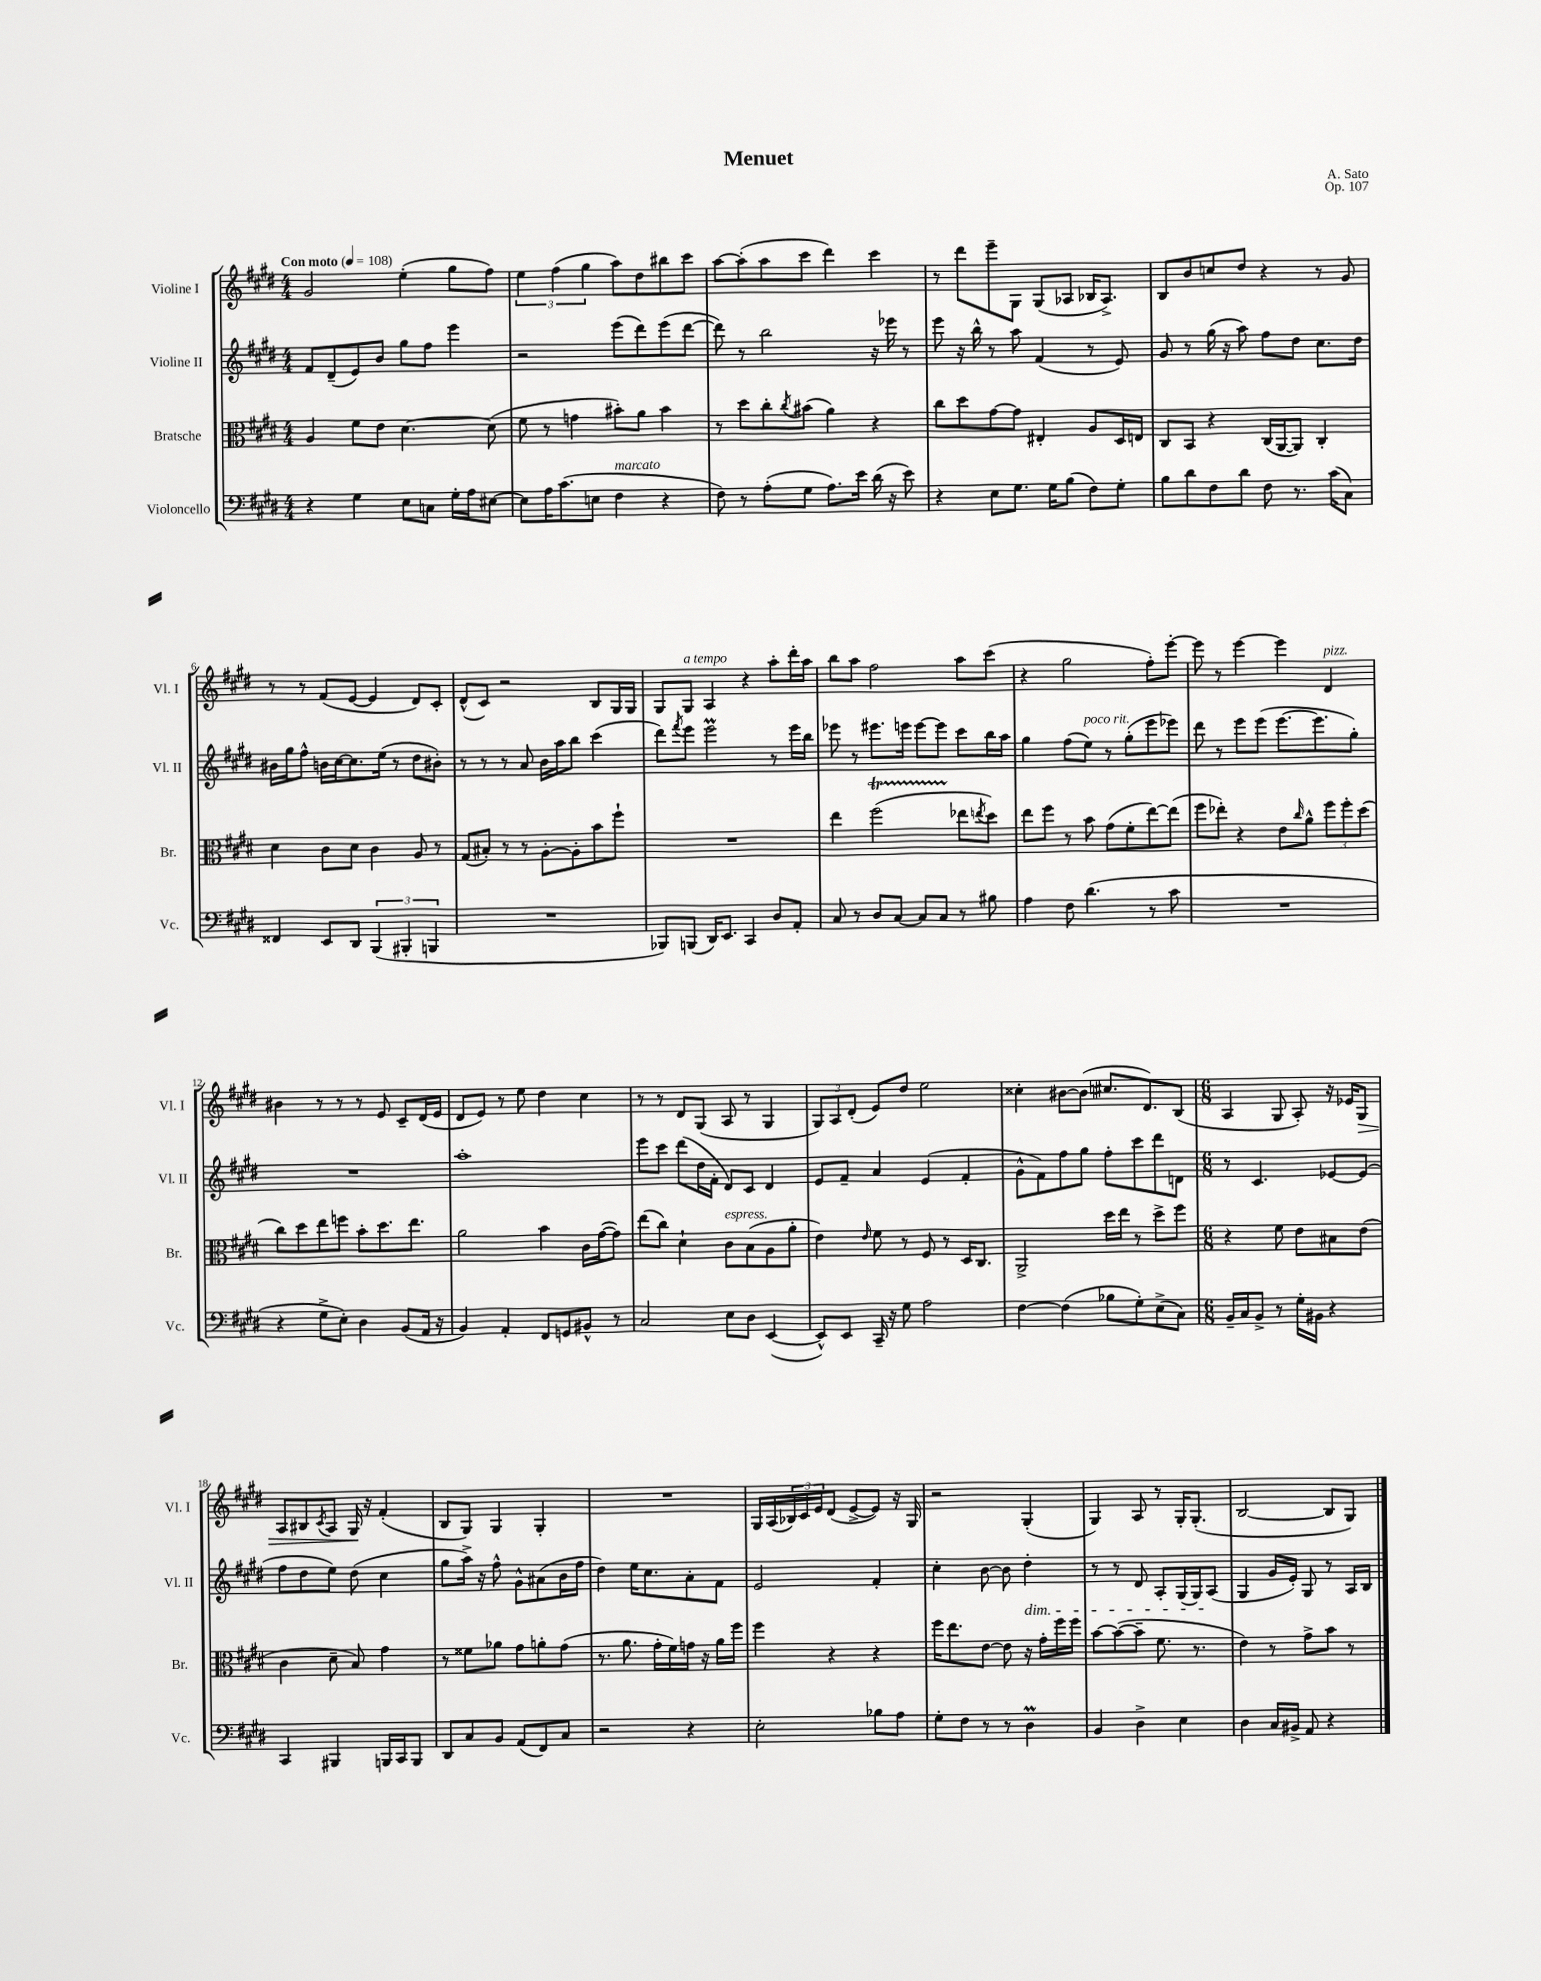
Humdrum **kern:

**kern	**kern	**kern	**kern	**dynam
*part4	*part3	*part2	*part1	*part1
*staff4	*staff3	*staff2	*staff1	*staff1
*I"Violoncello	*I"Bratsche	*I"Violine II	*I"Violine I	*
*I'Vc.	*I'Br.	*I'Vl. II	*I'Vl. I	*
*clefF4	*clefC3	*clefG2	*clefG2	*
*k[f#c#g#d#]	*k[f#c#g#d#]	*k[f#c#g#d#]	*k[f#c#g#d#]	*
*M4/4	*M4/4	*M4/4	*M4/4	*
*MM108	*MM108	*MM108	*MM108	*
=1	=1	=1	=1	=1
!	!	!	!LO:TX:a:B:t=Con moto	!
4r	4A/	8f#/L	2g#/	.
.	.	(8d#~/	.	.
4G#\	8f#\L	8e/)	.	.
.	8e\J	8b/J	.	.
8E\L	[4.d#\	8gg#\L	(4ee'\	.
8Cn\J	.	8ff#\J	.	.
16G#'\LL	.	4eee\	8gg#\L	.
16A\J	.	.	.	.
[8E#X\J	(8d#\]	.	8ff#\J)	.
=2	=2	=2	=2	=2
8E#\L]	8f#\	2r	6ee\	.
16A\K	8r	.	.	.
.	.	.	(6ff#\	.
(8.c#\	.	.	.	.
.	4gn\	.	.	.
.	.	.	6gg#\	.
8En\J	.	.	.	.
!LO:TX:a:i:t=marcato	!	!	!	!
4F#\	8b#X'\L)	(8eee\L	8aa\L)	.
.	8a\J	8ddd#\)	8dd#\	.
4r	4b#\	(8eee\	8bb#X\	.
.	.	[8ddd#\J	8ccc#\J	.
=3	=3	=3	=3	=3
8F#\)	8r	8ddd#\])	[8aa\L	.
8r	8dd#\L	8r	(8aa'\]	.
(8A'\L	8cc#'\	2bb\	8aa\	.
.	8qcc#/	.	.	.
8G#\J	(8b#X\J	.	8ccc#\J	.
8.A\L)	4a\)	.	4ddd#\)	.
16e\Jk	.	.	.	.
(16d#\	4r	16r	4ccc#\	.
16r	.	16eee-X\	.	.
8e\)	.	8r	.	.
=4	=4	=4	=4	=4
4r	8cc#\L	8eee\	8r	.
.	8dd#\	16r	8ddd#\L	.
.	.	16bb^^\	.	.
8E\L	[8g#\	8r	8eee~\	.
8.G#\J	8g#\J]	8aa\	8G#\J	.
.	4E#X'/	(4f#/	(8G#/L	.
16G#\KL	.	.	.	.
(8B\J	.	.	8A-X/J	.
8F#\L)	8A/L	8r	16B-X/KL	.
.	.	.	8.A-^/J)	.
8G#'\J	16D#/L	8e/)	.	.
.	16En/JJ	.	.	.
=5	=5	=5	=5	=5
8B\L	8C#/L	8g#/	8B/L	.
8d#\	8BB/J	8r	8b/	.
8F#\	4r	(16gg#\	8ccn/	.
.	.	16r	.	.
8d#\J	.	8aa\)	8dd#/J	.
8F#\	(16C#/LL	8ff#\L	4r	.
.	[16AA/J	.	.	.
8.r	8AA/J])	8dd#\J	.	.
.	4C#'/	8.cc#\L	8r	.
(16c#\KL	.	.	.	.
8C#\J)	.	.	8g#/	.
.	.	16dd#\Jk	.	.
!!LO:LB:g=z
=6	=6	=6	=6	=6
4FF##X/	4d#\	16b#X\LL	8r	.
.	.	16gg#\J	.	.
.	.	8ff#^^\J	8r	.
8EE/L	8c#\L	16bn\LL	(8f#/L	.
.	.	[16cc#\J	.	.
8DD#/J	8d#\J	8.cc#\]	[8e/J	.
(6BBB/	4c#\	.	4e/]	.
.	.	(16ee\Jk	.	.
.	.	8r	.	.
6BBB#X'/	.	.	.	.
.	8A/	8dd#\L	8d#/L)	.
6BBBn/	.	.	.	.
.	8r	8b#X'\J)	8c#'/J	.
=7	=7	=7	=7	=7
1r	(8G#/L	8r	(8d#^^/L	.
.	8B#X'/J)	8r	8c#/J)	.
.	8r	8r	2r	.
.	8r	8a/	.	.
.	[8A'\L	16b\LL	.	.
.	.	16aa\J	.	.
.	8A'\]	8bb\J	.	.
.	8b\	(4ccc#\	8B/L	.
.	8ff#`\J	.	16G#/L	.
.	.	.	16G#/JJ	.
=8	=8	=8	=8	=8
8BBB-X/L)	1r	8ddd#\L)	8G#/L	.
.	.	8qfff#/	.	.
!	!	!	!LO:TX:a:i:t=a tempo	!
(8BBBn/J	.	8eee\J	8G#/J	.
16DD#/KL)	.	2eeeM\	4A/	.
8.EE/J	.	.	.	.
4CC#/	.	.	4r	.
8D#/L	.	8r	8aa'\L	.
8AA'/J	.	16eee\LL	16ddd#'\L	.
.	.	16bb\JJ	16aa\JJ	.
=9	=9	=9	=9	=9
8C#/	4ee\	8eee-X\	8bb\L	.
8r	.	8r	8aa\J	.
8D#/L	(2ff#T\	8.eee#X\L	2ff#\	.
[8C#/J	.	.	.	.
.	.	16eeen\Jk	.	.
8C#/L]	.	[8eee\L	.	.
8C#/J	.	8eee\J]	.	.
8r	8ee-X\L	8ccc#\L	8aa\L	.
.	8qeen/	.	.	.
8B#X\	8dd#\J)	16bb\L	(8ccc#\J	.
.	.	16aa\JJ	.	.
=10	=10	=10	=10	=10
4A\	8ee\L	4gg#\	4r	.
.	8ff#\J	.	.	.
8F#\	8r	(8ff#\L	2gg#\	.
!	!	!LO:TX:a:i:t=poco rit.	!	!
(4.d#\	8b\	8ee\J)	.	.
.	(8g#\L	8r	.	.
.	8f#'\	(8gg#'\L	.	.
8r	[8ee\)	8eee\	8ff#'\L)	.
8c#\	(8ee\J]	8eee-X\J)	[8eee'\J	.
=11	=11	=11	=11	=11
1r	8ff#\L	8ddd#\	8eee\]	.
.	8ee-X'\J)	8r	8r	.
.	4r	8eee\L	[4eee\	.
.	.	(8eee\J	.	.
.	8e\L	[8.eee\L	4eee\]	.
.	16qqcc#/	.	.	.
.	8a^^\J	.	.	.
.	.	8.eee\]	.	.
!	!	!	!LO:TX:a:i:t=pizz.	!
.	12ff#\L	.	4d#/	.
.	12ff#'\	.	.	.
.	.	8gg#'\J)	.	.
.	(12dd#\J	.	.	.
!!LO:LB:g=z
=12	=12	=12	=12	=12
4r	8cc#\L)	1r	4b#X\	.
.	8dd#\	.	.	.
8G#^\L	8ee\	.	8r	.
8E'\J)	8ffn\J	.	8r	.
4D#\	8b'\L	.	8r	.
.	8.dd#\	.	8e/	.
(8BB/L	.	.	8c#~/L	.
.	8.ee\J	.	.	.
16AA/Jk	.	.	(16d#/L	.
16r	.	.	16e/JJ	.
=13	=13	=13	=13	=13
4BB/)	2a\	1aa'	8d#/L	.
.	.	.	8e/J)	.
4AA'/	.	.	8r	.
.	.	.	8ee\	.
8FF#/L	4b\	.	4dd#\	.
8GGn/	.	.	.	.
8BB#X^^/J	16c#\LL	.	4cc#\	.
.	([16g#\J	.	.	.
8r	8g#\J])	.	.	.
=14	=14	=14	=14	=14
2C#/	(8ee\L	8eee\L	8r	.
.	8cc#\J)	8ccc#\J	8r	.
.	4d#`\	(8ddd#\L	8d#/L	.
.	.	16dd#\L	(8G#/J	.
.	.	16f#'\JJ	.	.
!	!LO:TX:a:i:t=espress.	!	!	!
8E\L	8c#\L	8d#/L)	8A/	.
8D#\J	(8B\	8c#/J	8r	.
([4EE/	8A\	4d#/	4G#/	.
.	8a'\J	.	.	.
=15	=15	=15	=15	=15
8EE^^/L])	4e\)	8e/L	12G#/L)	.
.	.	.	12A/	.
8EE/J	.	8f#~/J	.	.
.	.	.	(12d#'/J	.
.	16qqe/	.	.	.
16CC#~/	8f#\	4a/	8e/L)	.
16r	.	.	.	.
8G#\	8r	.	8dd#/J	.
2A\	8F#/	(4e/	2ee\	.
.	8r	.	.	.
.	16D#/KL	4f#'/	.	.
.	8.C#/J	.	.	.
=16	=16	=16	=16	=16
[4F#\	2AA^/	8g#^^\L	4cc##X'\	.
.	.	8f#\)	.	.
(4F#\]	.	8ff#\	[8b#X\L	.
.	.	8gg#\J	(8b#\J]	.
8B-X\L	16dd#\LL	8ff#'\L	8.cc#X/L	.
.	16ee\JJ	.	.	.
8G#'\)	8r	8ccc#\	.	.
.	.	.	8.d#/)	.
(8E^\	8dd#^\L	8ddd#\	.	.
8C#\J)	8ff#\J	8dn\J	(8B/J	.
=17	=17	=17	=17	=17
*M6/8	*M6/8	*M6/8	*M6/8	*
16BB~/LL	4r	8r	4A/	.
16C#/J	.	.	.	.
8BB^/J	.	4.c#/	.	.
8r	8f#\	.	8G#/	.
16G#'\LL	8e\L	.	8A'/)	.
16BB#X\JJ	.	.	.	.
4r	8B#X\	[8e-X/L	16r	.
.	.	.	16e-X/KL	.
!	!	!	!	!LO:HP:b
.	(8e\J	(8e-/J]	8G#/J	>
!!LO:LB:g=z
=18	=18	=18	=18	=18
4CC#/	4c#\	8ff#\L	8A/L	.
.	.	8dd#\	8B#X/	.
.	.	.	8qc#/	.
4BBB#X/	8d#~\	8ee\J)	8A/J	.
.	8B/)	(8dd#\	16G#/	.
.	.	.	16r	]
16BBBn/LL	4g#\	4cc#\	(4f#'/	.
16CC#/J	.	.	.	.
8BBB/J	.	.	.	.
=19	=19	=19	=19	=19
8DD#/L	8r	8gg#\L	8B/L	.
8C#/	8f##X\L	16aa^\Jk)	8G#/J)	.
.	.	16r	.	.
8BB/J	8a-X\J	8ff#^^\	4G#/	.
(8AA/L	8g#\L	8g#^^\L	.	.
8FF#/)	8an'\	(8a#X\	4G#'/	.
8C#/J	(8g#\J	16b\L	.	.
.	.	16ff#\JJ	.	.
=20	=20	=20	=20	=20
2r	8.r	4dd#\)	2.r	.
.	8.a\	.	.	.
.	.	16ee\KL	.	.
.	.	8.cc#\	.	.
.	16g#'\LL	.	.	.
.	16f#\)	.	.	.
4r	16gn\JJ	8a'\	.	.
.	16r	.	.	.
.	16a\LL	8f#\J	.	.
.	16ff#\JJ	.	.	.
=21	=21	=21	=21	=21
2E'\	4ff#\	2e/	16G#/LL	.
.	.	.	(16A/	.
.	.	.	24B-X/)	.
.	.	.	24c#/	.
.	.	.	24e/J	.
.	4r	.	(8d#/J	.
.	.	.	[8e^/L	.
8B-X\L	4r	4f#'/	8e/J])	.
8A\J	.	.	16r	.
.	.	.	16G#/	.
=22	=22	=22	=22	=22
8G#'\L	16ff#\KL	4cc#'\	2r	.
.	8.ee\	.	.	.
8F#\J	.	.	.	.
8r	[8e\J	[8b\	.	.
8r	8e\]	8b\]	.	.
!	!	!LO:TX:b:i:t=dim.	!	!
4D#m\	16r	4dd#'\	(4G#'/	.
.	16g#'\LL	.	.	.
.	16ff#\	.	.	.
.	16ff#\JJ	.	.	.
=23	=23	=23	=23	=23
4BB/	[8b\L	8r	4G#/)	.
.	(8b\_	8r	.	.
4D#^\	8b~\J]	8d#/	8A/	.
.	8.f#\	8A'/L	8r	.
4E\	.	(16G#/L	16G#'/KL	.
.	8.r	16G#/J)	(8.G#'/J	.
.	.	(8A/J	.	.
=24	=24	=24	=24	=24
4D#\	4e\)	4G#/	[2B/	.
16C#/LL	8r	16g#/LL	.	.
16BB#X^/JJ	.	16e'/JJ)	.	.
8AA/	8g#^\L	8G#/	.	.
4r	8b\J	8r	8B/L]	.
.	8r	16A/LL	8G#/J)	.
.	.	16B/JJ	.	.
==	==	==	==	==
*-	*-	*-	*-	*-
